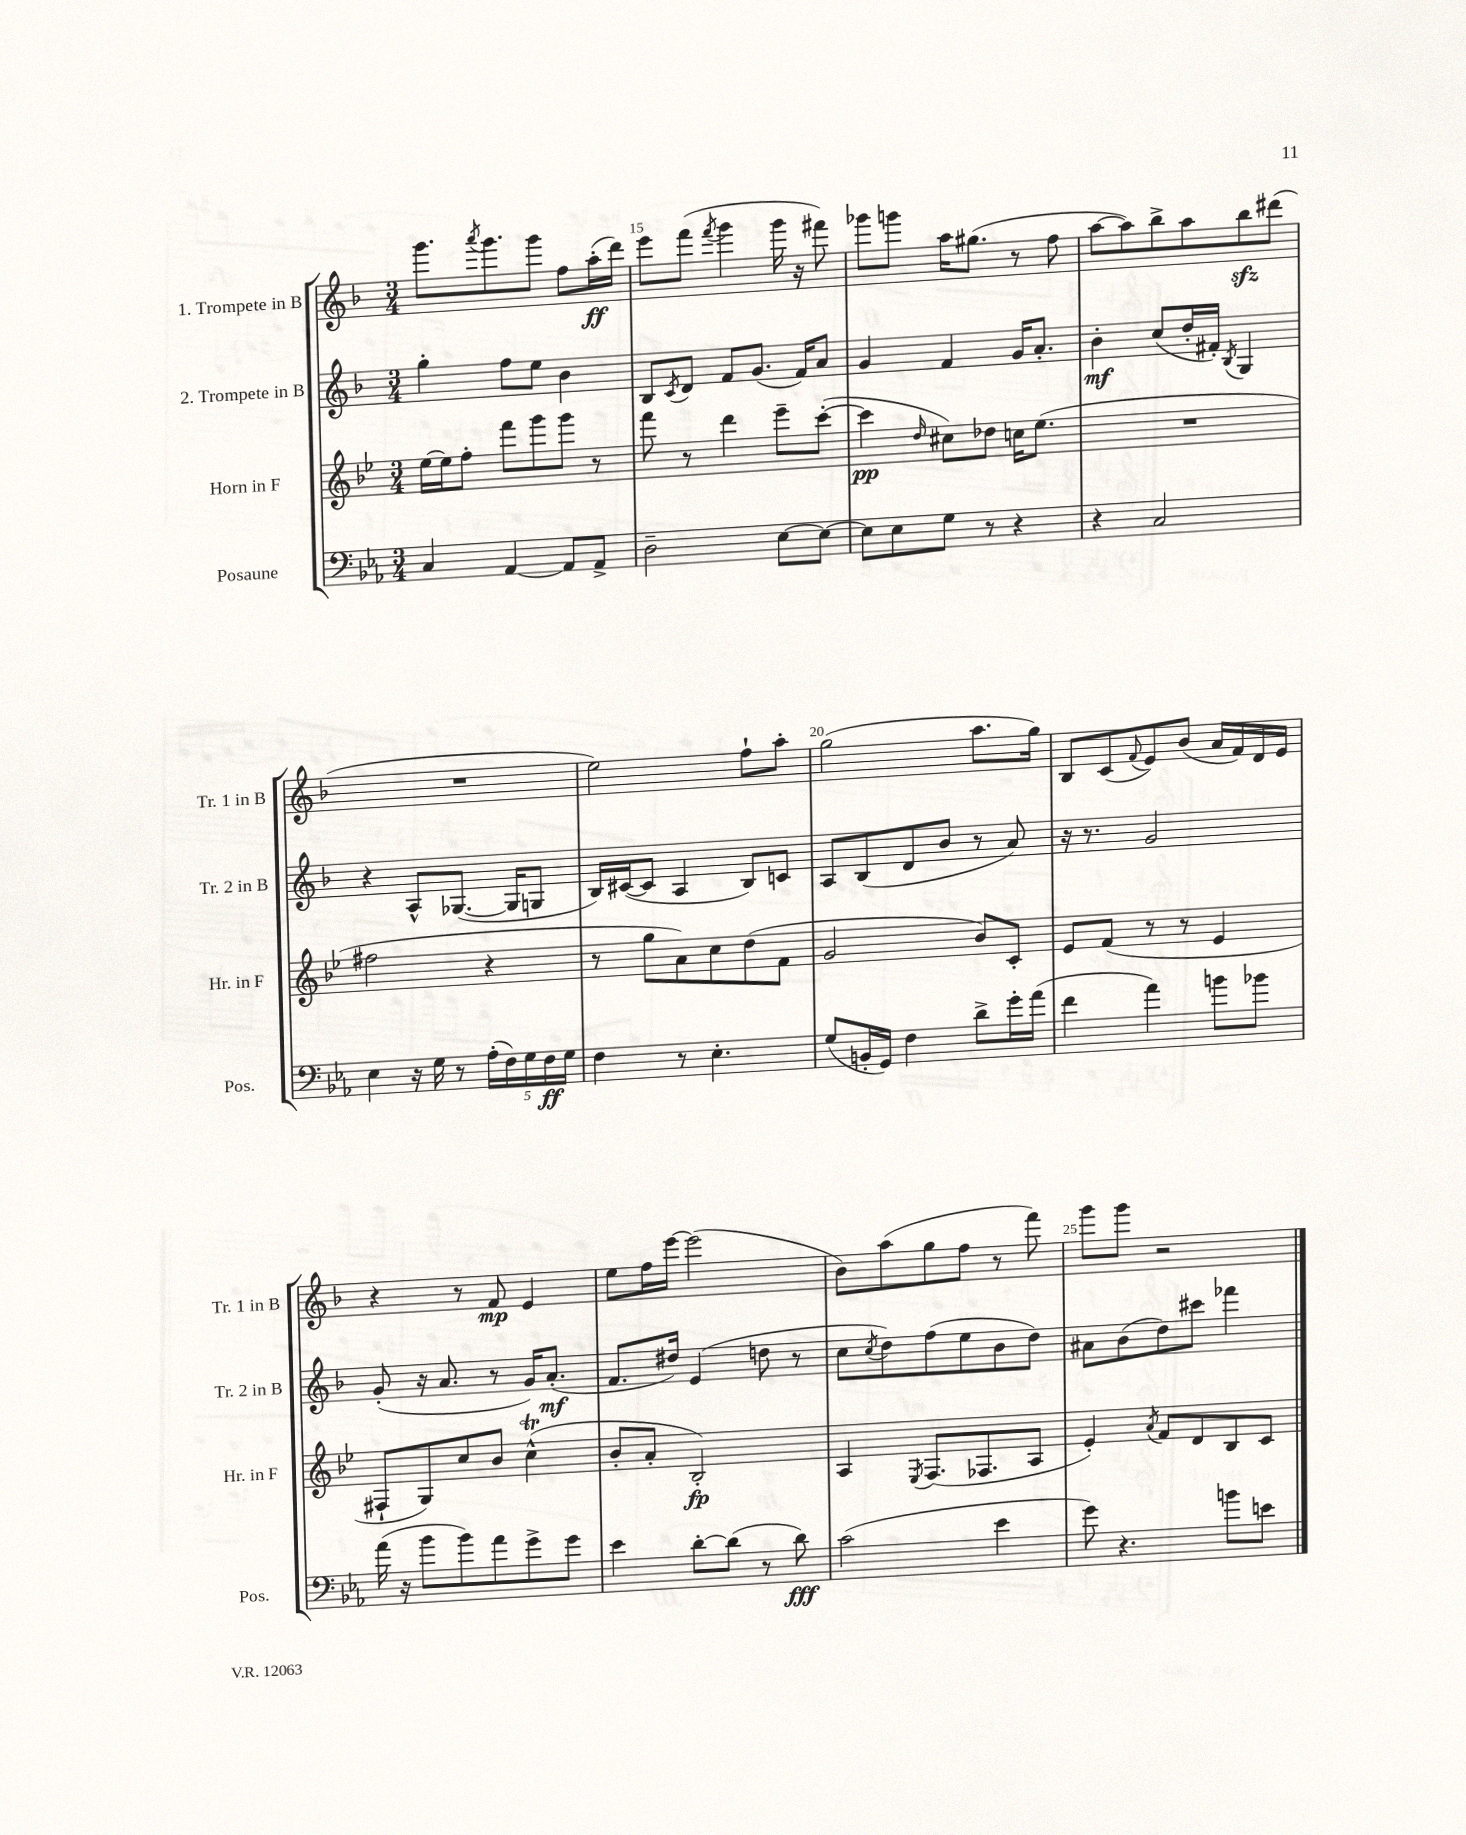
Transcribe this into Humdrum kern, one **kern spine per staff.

**kern	**dynam	**kern	**dynam	**kern	**dynam	**kern	**dynam
*part4	*part4	*part3	*part3	*part2	*part2	*part1	*part1
*staff4	*staff4	*staff3	*staff3	*staff2	*staff2	*staff1	*staff1
*I"Posaune	*	*I"Horn in F	*	*I"2. Trompete in B	*	*I"1. Trompete in B	*
*I'Pos.	*	*I'Hr. in F	*	*I'Tr. 2 in B	*	*I'Tr. 1 in B	*
*clefF4	*	*clefG2	*	*clefG2	*	*clefG2	*
*k[b-e-a-]	*	*k[b-e-]	*	*k[b-]	*	*k[b-]	*
*M3/4	*	*M3/4	*	*M3/4	*	*M3/4	*
=14	=14	=14	=14	=14	=14	=14	=14
4C/	.	[16ee-\LL	.	4gg'\	.	8.ggg\L	.
.	.	16ee-\J]	.	.	.	.	.
.	.	8ff'\J	.	.	.	.	.
.	.	.	.	.	.	8qaaa/	.
.	.	.	.	.	.	8.ggg\	.
[4AA-/	.	8fff\L	.	8ff\L	.	.	.
.	.	8ggg\	.	8ee\J	.	8ggg\J	.
8AA-/L]	.	8ggg\J	.	4b-\	.	8ff\L	.
8AA-^/J	.	8r	.	.	.	(16aa'\L	ff
.	.	.	.	.	.	16ddd\JJ)	.
=15	=15	=15	=15	=15	=15	=15	=15
2D~\	.	8fff\	.	8B-/L	.	8eee\L	.
.	.	.	.	8qc/	.	.	.
.	.	8r	.	8d/J	.	(8fff\J	.
.	.	.	.	.	.	8qfff/	.
.	.	4ddd\	.	8f/L	.	4ggg\	.
.	.	.	.	(8.g/J	.	.	.
[8E-\L	.	8eee-~\L	.	.	.	16ggg\	.
.	.	.	.	16f/KL)	.	16r	.
8E-\J_	.	([8ccc'\J	.	8a/J	.	8fff#X\)	.
=16	=16	=16	=16	=16	=16	=16	=16
8E-\L]	.	4ccc\]	pp	4g/	.	8ggg-X\L	.
8E-\	.	.	.	.	.	8gggn\J	.
.	.	16qqdd/	.	.	.	.	.
8G\J	.	8cc#X\L)	.	4f/	.	16aa\KL	.
.	.	.	.	.	.	(8.gg#X\J	.
8r	.	8dd-X\J	.	.	.	.	.
4r	.	16ccn\KL	.	16g/KL	.	8r	.
.	.	(8.ee-\J	.	8.a'/J	.	.	.
.	.	.	.	.	.	8ff\	.
=17	=17	=17	=17	=17	=17	=17	=17
4r	.	2.r	.	4b-'\	mf	[8aa\L	.
.	.	.	.	.	.	8aa\])	.
2C/	.	.	.	(8cc/L	.	8bb-^\	.
.	.	.	.	16dd'/L	.	8aa\	.
.	.	.	.	16f#X'/JJ)	.	.	.
.	.	.	.	8qB-/	.	.	.
.	.	.	.	4G/	.	8bb-zz\	.
.	.	.	.	.	.	(8ddd#X\J	.
!!LO:LB:g=z
=18	=18	=18	=18	=18	=18	=18	=18
4E-\	.	2ff#X\	.	4r	.	2.r	.
16r	.	.	.	8A^^/L	.	.	.
16G\	.	.	.	.	.	.	.
8r	.	.	.	([8.G-X/J	.	.	.
(20A-'\LL	.	4r	.	.	.	.	.
20F\)	.	.	.	.	.	.	.
.	.	.	.	16G-/KL]	.	.	.
20G\	.	.	.	.	.	.	.
.	.	.	.	8Gn/J	.	.	.
20F\	ff	.	.	.	.	.	.
20G\JJ	.	.	.	.	.	.	.
=19	=19	=19	=19	=19	=19	=19	=19
4F\	.	8r	.	16B-/LL)	.	2ee\)	.
.	.	.	.	([16c#X/J	.	.	.
.	.	8gg\L	.	8c#/J]	.	.	.
8r	.	8a\)	.	4A/	.	.	.
4.E-'\	.	8cc\	.	.	.	.	.
.	.	(8dd\	.	8B-/L)	.	8ff`\L	.
.	.	8f\J	.	8cn/J	.	8aa'\J	.
=20	=20	=20	=20	=20	=20	=20	=20
(8G/L	.	2g/	.	8A/L	.	(2gg\	.
16BBn'/L	.	.	.	(8B-/	.	.	.
16GG/JJ)	.	.	.	.	.	.	.
4F\	.	.	.	8d/	.	.	.
.	.	.	.	8b-/J	.	.	.
8d^\L	.	8b-/L)	.	8r	.	8.aa\L	.
16g'\L	.	8c'/J	.	8a/)	.	.	.
(16a-\JJ	.	.	.	.	.	16gg\Jk)	.
=21	=21	=21	=21	=21	=21	=21	=21
4f\	.	8e-/L	.	16r	.	8B-/L	.
.	.	.	.	8.r	.	.	.
.	.	(8f/J	.	.	.	(8c/	.
.	.	.	.	.	.	8qqf/	.
4a-\)	.	8r	.	2g/	.	8e/)	.
.	.	8r	.	.	.	(8b-/J	.
8bn\L	.	4e-/	.	.	.	16a/LL	.
.	.	.	.	.	.	16f/)	.
8b-X\J	.	.	.	.	.	16d/	.
.	.	.	.	.	.	16e/JJ	.
!!LO:LB:g=z
=22	=22	=22	=22	=22	=22	=22	=22
(16a-\	.	8F#X`/L	.	(8g'/	.	4r	.
16r	.	.	.	.	.	.	.
8b-\L	.	8G/)	.	16r	.	.	.
.	.	.	.	8.a/	.	.	.
8b-\)	.	8cc/	.	.	.	8r	.
8a-\	.	8b-/J	.	8r	.	8f/	mp
8g^\	.	(4ccT^^\	.	16g/KL)	.	4e/	.
.	.	.	.	(8.a'/J	mf	.	.
8g\J	.	.	.	.	.	.	.
=23	=23	=23	=23	=23	=23	=23	=23
4e-\	.	8b-'/L	.	8.f/L	.	8ee\L	.
.	.	8a'/J	.	.	.	16ff\L	.
.	.	.	.	16dd#X/Jk)	.	[16eee\JJ	.
[8d'\L	.	2B-'/)	fp	(4e/	.	(2eee\]	.
(8d\J]	.	.	.	.	.	.	.
8r	.	.	.	8ddn\	.	.	.
8d\)	fff	.	.	8r	.	.	.
=24	=24	=24	=24	=24	=24	=24	=24
(2c\	.	4A/	.	8cc\L	.	8b-\L)	.
.	.	.	.	8qcc/	.	.	.
.	.	.	.	8dd\)	.	(8aa\	.
.	.	8qE-/	.	.	.	.	.
.	.	(8.F/L	.	(8ff\	.	8gg\	.
.	.	.	.	8ee\	.	8ff\J	.
.	.	8.F-X/	.	.	.	.	.
4e-\	.	.	.	8b-\	.	8r	.
.	.	8A/J	.	8dd\J)	.	8fff\)	.
=25	=25	=25	=25	=25	=25	=25	=25
8g\)	.	4e-'/)	.	8a#X\L	.	8ggg\L	.
4.r	.	.	.	(8b-\	.	8ggg\J	.
.	.	8qa/	.	.	.	.	.
.	.	8f/L	.	8dd\)	.	2r	.
.	.	8d/	.	8ccc#X\J	.	.	.
8bn\L	.	8B-/	.	4fff-X\	.	.	.
8en\J	.	8c/J	.	.	.	.	.
==	==	==	==	==	==	==	==
*-	*-	*-	*-	*-	*-	*-	*-
